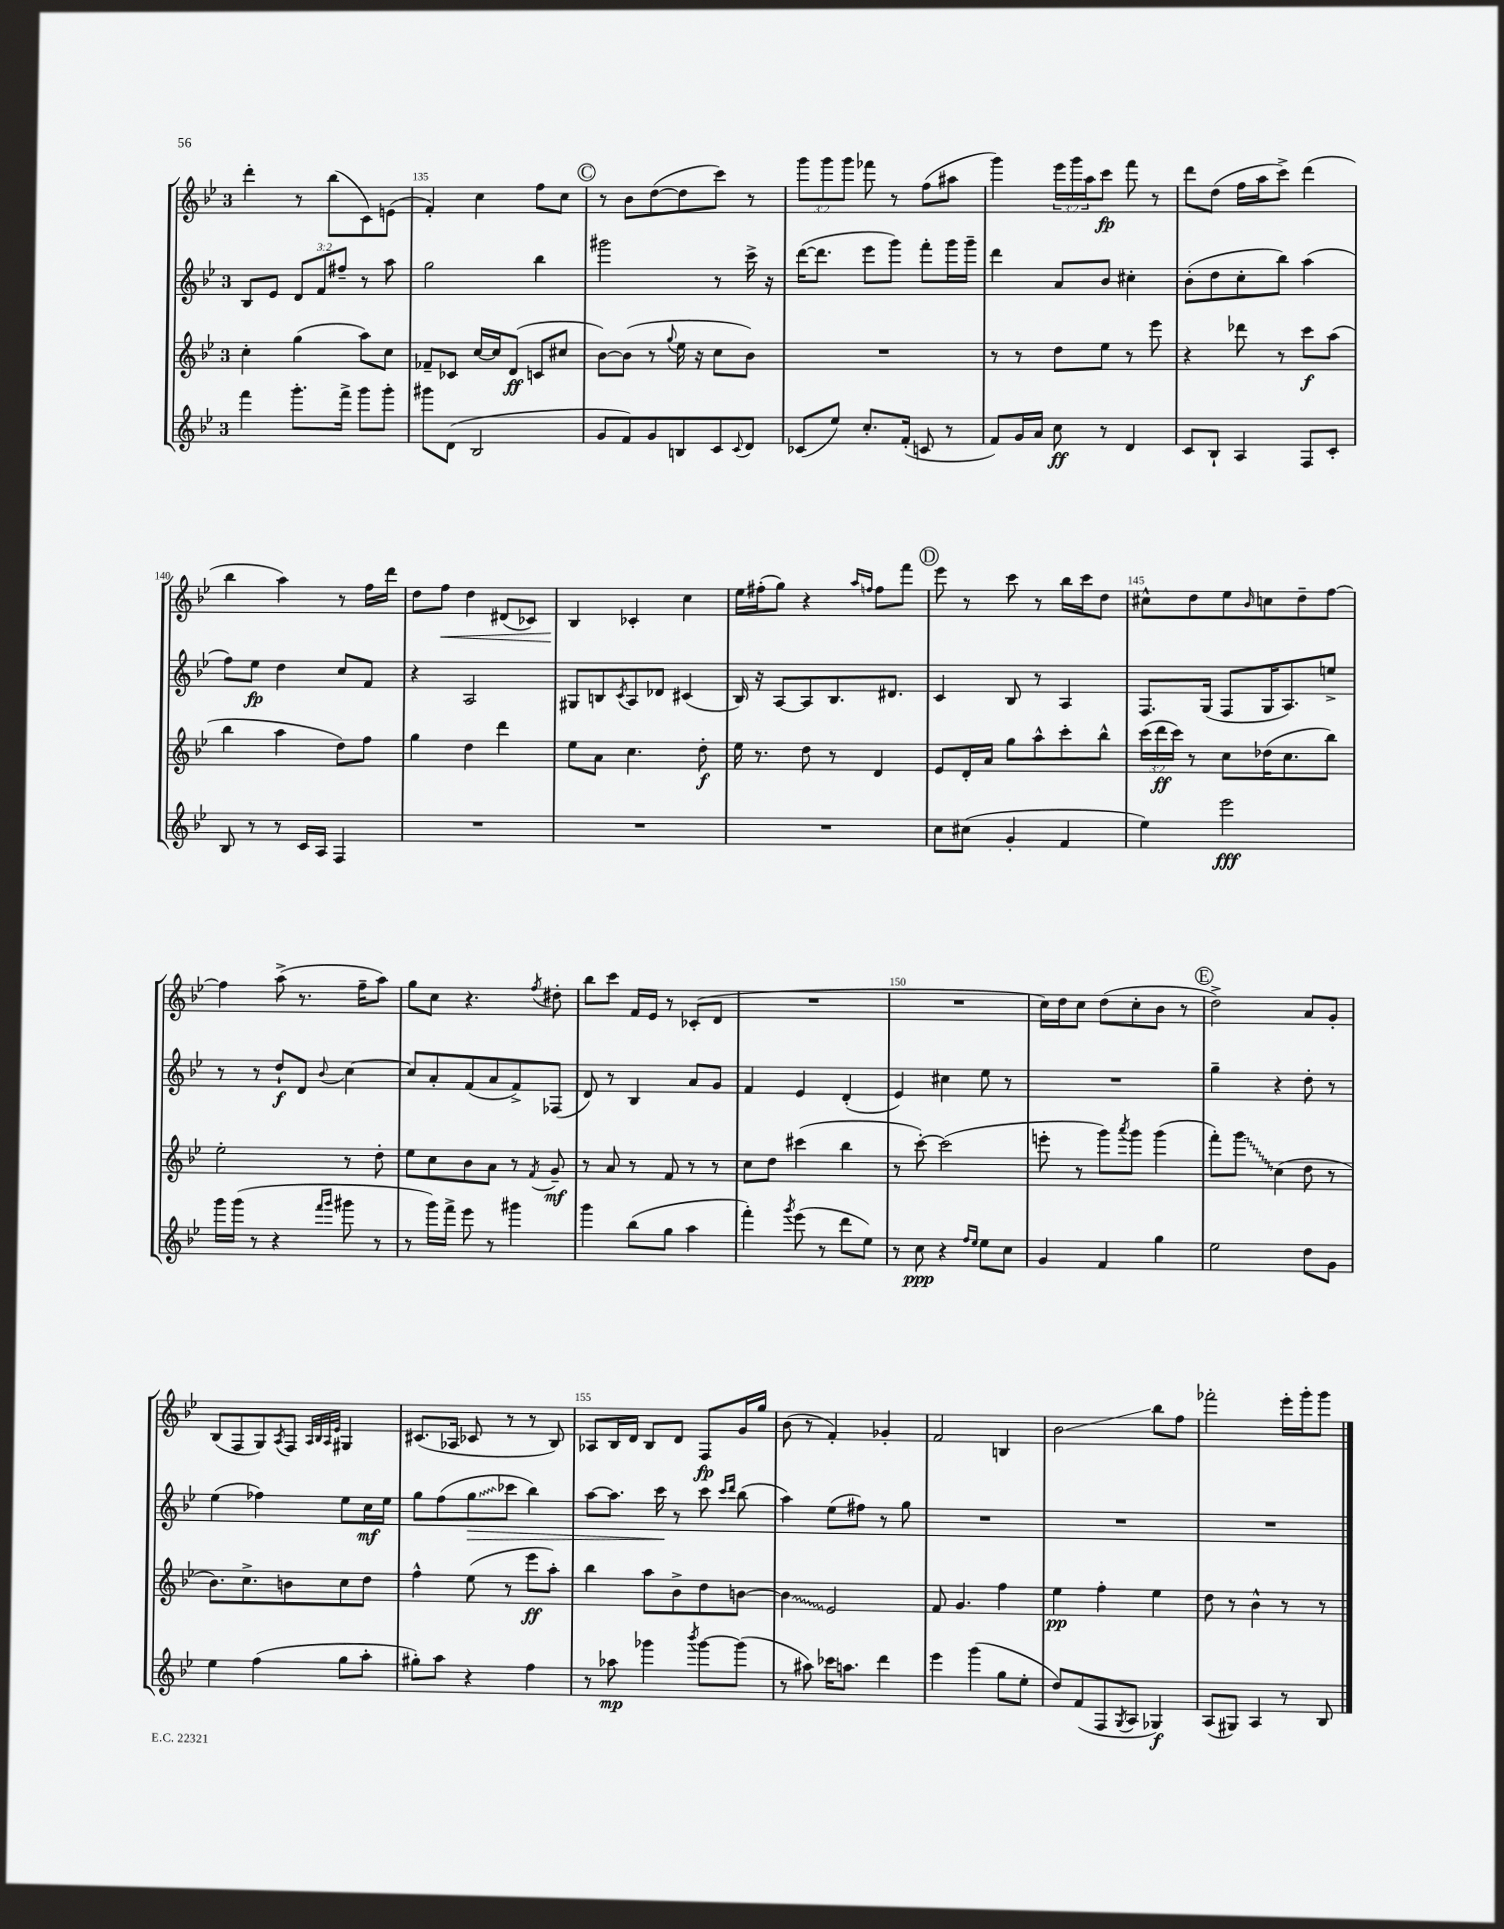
<<
\new StaffGroup <<
\new Staff = "s0" {
    \clef treble \key bes \major \once \override Staff.TimeSignature.style = #'single-digit \time 3/4 \override Staff.TupletNumber.text = #tuplet-number::calc-fraction-text
    d'''4-. r8 bes''8( c'8) e'8( |
    f'4-.) c''4 f''8 c''8 |
    \mark \markup { \circle "C" } r8 bes'8 d''8~( d''8 c'''8) r8 |
    \tuplet 3/2 { g'''8 g'''8 g'''8 } fes'''8 r8 f''8( ais''8 |
    g'''4) \tuplet 3/2 { ees'''16 g'''16 a''16 } c'''8\fp f'''8 r8 |
    d'''8 d''8( f''16 a''16 c'''8->) d'''4( |
    bes''4 a''4) r8 f''16 d'''16 |
    d''8 f''8\< d''4 dis'8( ces'8) |
    bes4\! ces'4-. c''4 |
    ees''16 fis''16-.( g''8) r4 \grace { a''16 f''16 } f''8 f'''8 |
    \mark \markup { \circle "D" } ees'''8 r8 c'''8 r8 bes''16 c'''16 d''8 |
    cis''8-^ d''8 ees''8 \grace { bes'16 } c''8 d''8-- f''8~ |
    f''4 a''8->( r8. f''16-- a''8) |
    g''8 c''8 r4. \acciaccatura { f''8 } dis''8-. |
    bes''8 c'''8 f'16 ees'16 r8 ces'8-.( d'8 |
    R2. |
    R2. |
    c''16) d''16 c''8 d''8( c''8-. bes'8 r8 |
    \mark \markup { \circle "E" } d''2->) a'8 g'8-. |
    bes8( f8 g8) \acciaccatura { a8 } f8 \grace { a32 bes32 a32 ees'32 } gis4 |
    cis'8.( aes16 ces'8 r8 r8 bes8) |
    aes8 bes16 d'16 bes8 d'8 f8\fp g'16 g''16 |
    bes'8( r8 f'4-.) ges'4-. |
    f'2 b4 |
    bes'2\glissando bes''8 f''8 |
    fes'''2-. ees'''16-. g'''16-. g'''8 \bar "|." |
}
\new Staff = "s1" {
    \clef treble \key bes \major \once \override Staff.TimeSignature.style = #'single-digit \time 3/4 \override Staff.TupletNumber.text = #tuplet-number::calc-fraction-text
    bes8 ees'8 \tuplet 3/2 { d'8 f'8 fis''8-- } r8 a''8 |
    g''2 bes''4 |
    \mark \markup { \circle "C" } gis'''2 r8 c'''16-> r16 |
    d'''16~( d'''8. ees'''8 g'''8) f'''8-. g'''16 g'''16-- |
    d'''4 a'8 bes'8 cis''4-. |
    bes'8-.( d''8 c''8-. bes''8) a''4( |
    f''8) ees''8\fp d''4 c''8 f'8 |
    r4 a2 |
    gis8 b8 \acciaccatura { c'8 } a8 des'8 cis'4( |
    bes16) r16 a8~ a8 bes8. dis'8. |
    \mark \markup { \circle "D" } c'4 bes8 r8 a4 |
    f8. g16( f8 g16 a8.) e''8-> |
    r8 r8 d''8-!\f d'8 \appoggiatura { bes'8 } c''4~ |
    c''8 a'8-. f'8( a'8 f'8->) fes8( |
    d'8) r8 bes4 a'8 g'8 |
    f'4 ees'4 d'4-.( |
    ees'4) cis''4 ees''8 r8 |
    R2. |
    \mark \markup { \circle "E" } g''4-- r4 d''8-. r8 |
    ees''4( fes''4) ees''8 c''16\mf ees''16 |
    g''8 f''8( \once \override Glissando.style = #'zigzag g''8\glissando\> ces'''8 bes''4) |
    a''8~ a''8. c'''16\! r8 c'''8 \grace { c'''16 d'''16 } bes''8( |
    a''4) ees''8( fis''8) r8 g''8 |
    R2. |
    R2. |
    R2. \bar "|." |
}
\new Staff = "s2" {
    \clef treble \key bes \major \once \override Staff.TimeSignature.style = #'single-digit \time 3/4 \override Staff.TupletNumber.text = #tuplet-number::calc-fraction-text
    c''4-. g''4( a''8) c''8 |
    fes'8-- ces'8 c''16~ c''16 d'8\ff( c'8 cis''8 |
    \mark \markup { \circle "C" } bes'8~) bes'8( r8 \appoggiatura { g''8 } ees''16 r16 c''8 bes'8) |
    R2. |
    r8 r8 d''8 ees''8 r8 ees'''8 |
    r4 des'''8 r8 c'''8\f a''8( |
    bes''4 a''4 d''8) f''8 |
    g''4 d''4 d'''4 |
    ees''8 a'8 c''4. d''8-.\f |
    ees''16 r8. d''8 r8 d'4 |
    \mark \markup { \circle "D" } ees'8 d'16-. a'16 g''8 a''8-^ c'''8-. bes''8-^ |
    \tuplet 3/2 { c'''16( d'''16\ff c'''16) } r8 c''8 des''16( c''8. bes''8) |
    ees''2-. r8 d''8-. |
    ees''8 c''8 bes'8 a'8 r8 \acciaccatura { f'8 } g'8--\mf |
    r8 a'8 r8 f'8 r8 r8 |
    c''8 d''8 cis'''4( bes''4 |
    r8 c'''8~-.) c'''2( |
    e'''8-. r8 g'''8) \acciaccatura { a'''8 } g'''8 g'''4( |
    \mark \markup { \circle "E" } f'''8-.) \once \override Glissando.style = #'zigzag g'''8\glissando c''4( d''8 r8 |
    bes'8.) c''8.-> b'8 c''8 d''8 |
    f''4-^ ees''8( r8 ees'''8\ff a''8-.) |
    bes''4 a''8 bes'8-> d''8 b'8~ |
    \once \override Glissando.style = #'zigzag b'4\glissando ees'2 |
    f'8 g'4. f''4 |
    ees''4\pp f''4-. ees''4 |
    d''8 r8 bes'4-^ r8 r8 \bar "|." |
}
\new Staff = "s3" {
    \clef treble \key bes \major \once \override Staff.TimeSignature.style = #'single-digit \time 3/4
    f'''4 g'''8.-. f'''16-> g'''8 g'''8-. |
    gis'''8 d'8( bes2 |
    \mark \markup { \circle "C" } g'8 f'8) g'8 b8 c'8 \appoggiatura { c'8 } d'8 |
    ces'8( ees''8) c''8.-. f'16-.( c'8 r8 |
    f'8) g'16 a'16 c''8\ff r8 d'4 |
    c'8 bes8-! a4 f8 c'8-. |
    bes8 r8 r8 c'16 a16 f4 |
    R2. |
    R2. |
    R2. |
    \mark \markup { \circle "D" } c''8 cis''8( g'4-. f'4 |
    ees''4) ees'''2\fff |
    g'''16 g'''16( r8 r4 \grace { f'''16 g'''16 } gis'''8 r8 |
    r8 g'''16) f'''16-> ees'''8 r8 gis'''4 |
    g'''4 bes''8( g''8 a''4 |
    f'''4-.) \acciaccatura { g'''8 } ees'''8( r8 d'''8 ees''8) |
    r8 c''8\ppp r4 \grace { f''16 ees''16 } ees''8 c''8 |
    g'4 f'4 g''4 |
    \mark \markup { \circle "E" } ees''2 d''8 g'8 |
    ees''4 f''4( g''8 a''8-. |
    gis''8-.) a''8 r4 f''4 |
    r8 aes''8\mp ges'''4 \acciaccatura { bes'''8 } ges'''8~ ges'''8( |
    r8 ais''8) ces'''16 a''8. d'''4 |
    ees'''4 g'''4( g''8 ees''8-. |
    d''8) f'8( f8 \acciaccatura { g8 } a8 ges4\f) |
    a8( gis8) a4 r8 bes8 \bar "|." |
}
>>
>>
\layout { \context { \Score currentBarNumber = #134 \override BarNumber.break-visibility = ##(#f #t #t) barNumberVisibility = #(every-nth-bar-number-visible 5) } }
